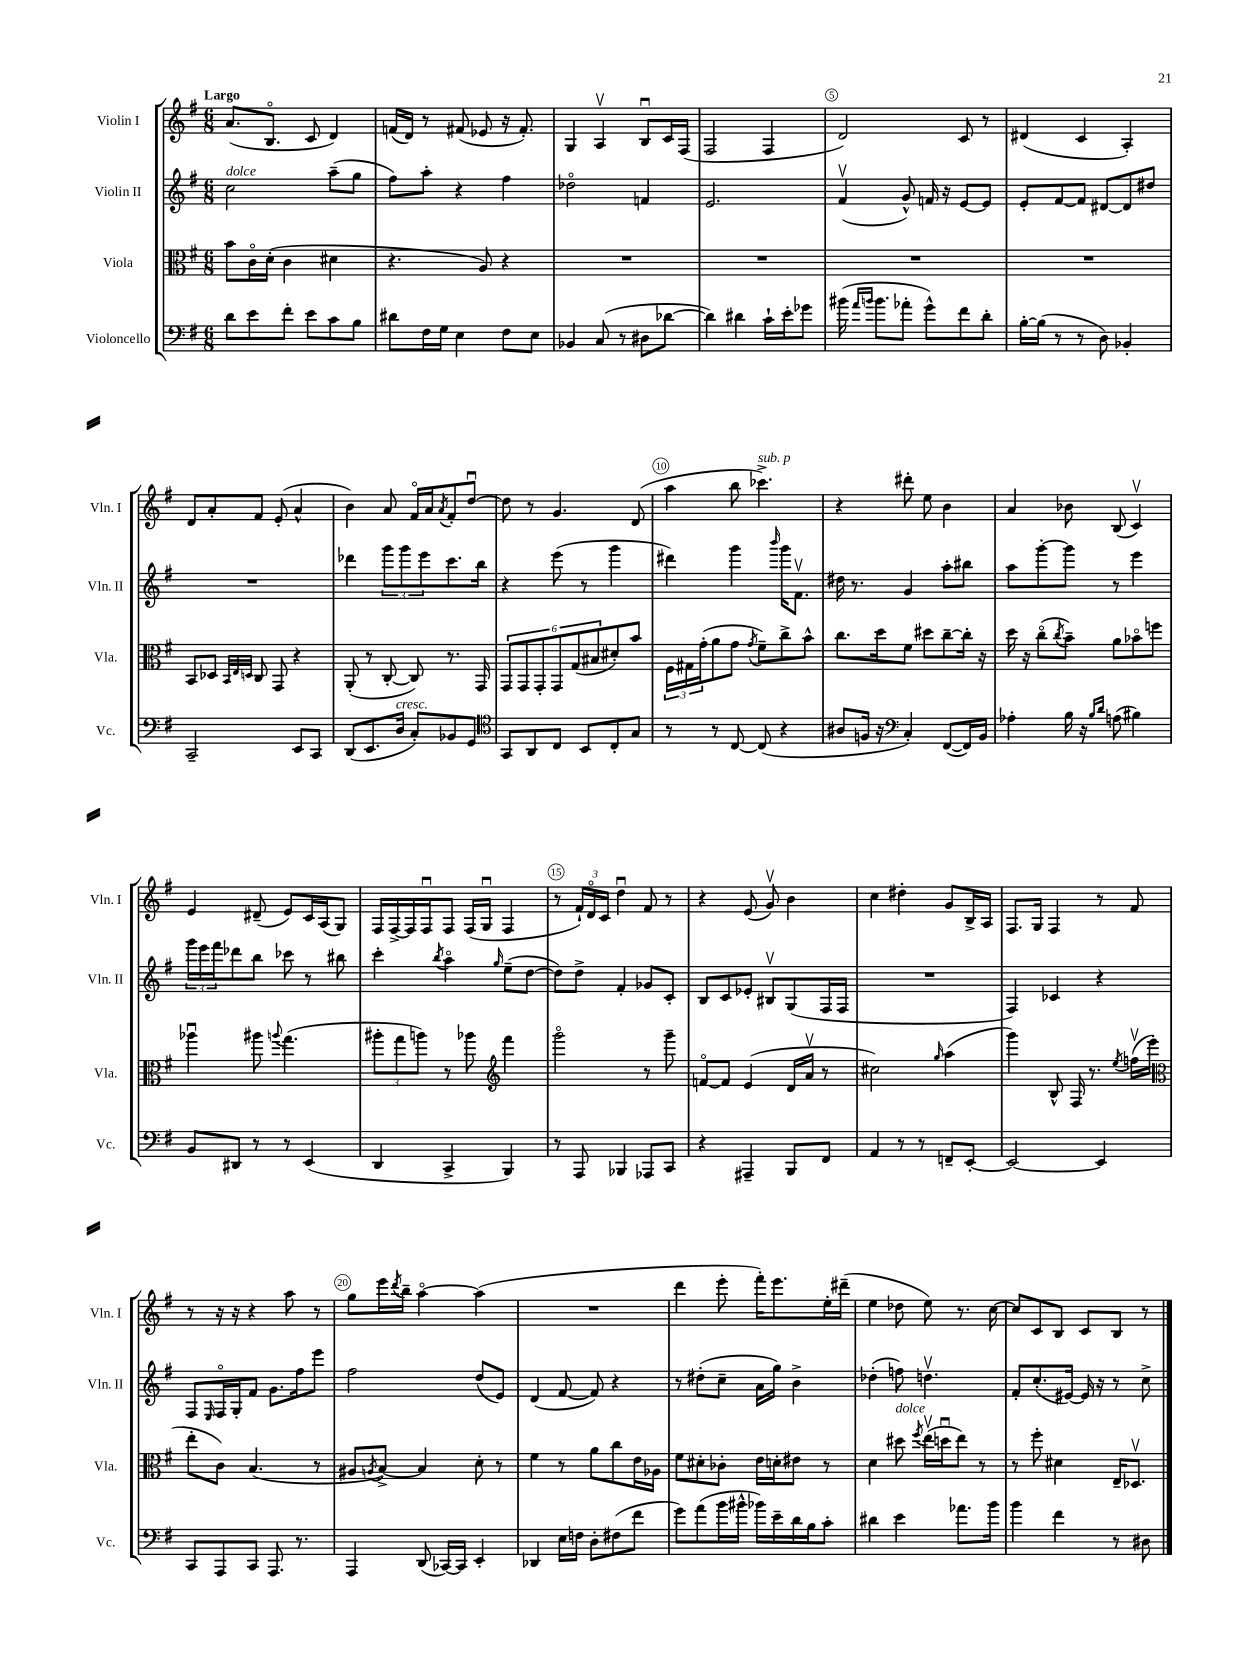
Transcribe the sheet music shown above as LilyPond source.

<<
\new StaffGroup <<
\new Staff = "s0" \with { instrumentName = "Violin I" shortInstrumentName = "Vln. I" } {
    \clef treble \key g \major \numericTimeSignature \time 6/8 \tempo "Largo"
    a'8.( b8.\flageolet c'8 d'4) |
    f'16( d'16) r8 fis'8( ees'8 r16 fis'8.-.) |
    g4 a4\upbow b8\downbow c'16 fis16( |
    fis2 fis4 |
    d'2) c'8 r8 |
    dis'4( c'4 a4-.) |
    d'8 a'8-. fis'8 e'8-.( a'4-^ |
    b'4) a'8 fis'16\flageolet a'16 \acciaccatura { a'8 } fis'8-. d''8~\downbow |
    d''8 r8 g'4. d'8( |
    a''4 b''8 ces'''4.->^\markup { \italic "sub. p" }) |
    r4 dis'''8-. e''8 b'4 |
    a'4 bes'8 b8( c'4\upbow) |
    e'4 dis'8--( e'8) c'16 a16( g8) |
    fis16 fis16~-> fis16 fis16\downbow fis8 fis16( g16\downbow fis4 |
    r8 \tuplet 3/2 { fis'16-!) d'16\flageolet c'16 } d''4\downbow fis'8 r8 |
    r4 e'8( g'8\upbow) b'4 |
    c''4 dis''4-. g'8 b16-> a16 |
    fis8. g16 fis4 r8 fis'8 |
    r8 r16 r16 r4 a''8 r8 |
    g''8 e'''16 \acciaccatura { d'''8 } b''16-- a''4~\flageolet a''4( |
    R2. |
    d'''4 e'''8-. fis'''16-.) e'''8. e''16-. dis'''16--( |
    e''4 des''8 e''8) r8. c''16~ |
    c''8 c'8 b8 c'8 b8 r8 \bar "|." |
}
\new Staff = "s1" \with { instrumentName = "Violin II" shortInstrumentName = "Vln. II" } {
    \clef treble \key g \major \numericTimeSignature \time 6/8
    c''2^\markup { \italic "dolce" } a''8--( g''8 |
    fis''8) a''8-. r4 fis''4 |
    des''2\flageolet f'4 |
    e'2. |
    fis'4\upbow( g'8-^) f'16 r16 e'8~ e'8 |
    e'8-. fis'8~ fis'8 dis'8~ dis'8 dis''8 |
    R2. |
    des'''4 \tuplet 3/2 { g'''8 g'''8 e'''8 } c'''8. b''16 |
    r4 e'''8( r8 g'''4 |
    dis'''4) g'''4 \grace { b'''16 } g'''16 fis'8.\upbow |
    dis''16 r8. g'4 a''8-. bis''8 |
    a''8 g'''8~-. g'''8 r8 e'''4 |
    \tuplet 3/2 { g'''16 e'''16 fis'''16 } des'''8 b''8 ces'''8 r8 bis''8 |
    c'''4-. \acciaccatura { b''8 } a''4\flageolet \grace { g''16 } e''8--( d''8~ |
    d''8) d''8-> fis'4-. ges'8 c'8-. |
    b8 c'8 ees'8-. bis8\upbow g8( fis16 fis16 |
    R2. |
    fis4) ces'4 r4 |
    fis8 \grace { e16 } fis16\flageolet g16-. fis'8 g'8. fis''16 e'''8 |
    fis''2 d''8( e'8) |
    d'4( fis'8~ fis'8) r4 |
    r8 dis''8-.( c''8-- a'16 g''16) b'4-> |
    des''4-.( f''8) d''4.\upbow |
    fis'8-. c''8.-.( eis'16~) eis'16 r16 r8 c''8-> \bar "|." |
}
\new Staff = "s2" \with { instrumentName = "Viola" shortInstrumentName = "Vla." } {
    \clef alto \key g \major \numericTimeSignature \time 6/8
    b'8 c'16\flageolet d'16-.( c'4 dis'4 |
    r4. a8) r4 |
    R2. |
    R2. |
    R2. |
    R2. |
    b,8 des8 \grace { b,32 e32 d32 } c8 g,8 r4 |
    a,8-.( r8 c8~-. c8) r8. g,16 |
    \tuplet 6/4 { g,8 g,8 g,8-. g,8 g8( bis8 } dis'8-.) b'8 |
    \tuplet 3/2 { fis16 gis16 g'16-.( } a'8 g'8 \acciaccatura { g'8 } fis'8--) c''8-> b'8-^ |
    c''8. d''16 fis'8 dis''8 c''8~-- c''16-. r16 |
    d''16 r16 c''8\flageolet( \acciaccatura { c''8 } b'8--) a'8 bes'8\flageolet f''8 |
    aes''4\downbow ais''8 \appoggiatura { a''8 } g''4.( |
    \tuplet 3/2 { ais''8-. g''8 a''8) } r8 aes''8 \clef treble fis'''4 |
    g'''2\flageolet r8 g'''8-- |
    f'8~\flageolet f'8 e'4( d'16 a'16\upbow r8 |
    cis''2) \grace { g''16 } a''4( |
    g'''4) b8-^ fis16 r8. \acciaccatura { e''8 } f''16\upbow( e'''16-. |
    \clef alto e''8-. c'8) b4.( r8 |
    ais8 \acciaccatura { a8 } b8~->) b4 d'8-. r8 |
    fis'4 r8 a'8 c''8 e'16 aes16 |
    fis'8 dis'8-. ces'8-. e'16 d'16-. eis'8 r8 |
    d'4 dis''8^\markup { \italic "dolce" } \acciaccatura { fis''8 } e''16\upbow( d''16\downbow e''8) r8 |
    r8 fis''8-. dis'4 e16-- des8.\upbow \bar "|." |
}
\new Staff = "s3" \with { instrumentName = "Violoncello" shortInstrumentName = "Vc." } {
    \clef bass \key g \major \numericTimeSignature \time 6/8
    d'8 e'8 fis'8-. e'8 c'8 b8 |
    dis'8 fis16 g16 e4 fis8 e8 |
    bes,4 c8( r8 dis8 des'8~ |
    des'4) dis'4 c'16-! e'16-. ges'8 |
    bis'16( \grace { a'16 b'16 } b'8. aes'8-. g'8-^) fis'8 d'8-. |
    b16~-. b16( r8 r8 d8) bes,4-. |
    c,2-- e,8 c,8 |
    d,8( e,8. d16^\markup { \italic "cresc." } c8-.) bes,8 g,8 |
    \clef tenor g,8 a,8 c8 b,8 c8-. g8 |
    r8 r8 c8~ c8( r4 |
    ais8 f16 r16 \clef bass c4-.) fis,8~( fis,16) b,16 |
    aes4-. b16 r16 \grace { b16 d'16 } a8( bis4) |
    b,8 dis,8 r8 r8 e,4( |
    d,4 c,4-> b,,4) |
    r8 a,,8 bes,,4 aes,,8 c,8 |
    r4 ais,,4-- b,,8 fis,8 |
    a,4 r8 r8 f,8-- e,8~-. |
    e,2~ e,4 |
    c,8 a,,8 c,8 a,,8. r8. |
    a,,4 d,8( ces,16~) ces,16 e,4-. |
    des,4 e16 f16 d8-. fis8( fis'8 |
    g'8) a'8( b'16 bis'16-^ bes'16) e'16-- d'16 b16 c'8-. |
    dis'4 e'4 aes'8. b'16 |
    b'4 fis'4 r8 dis8 \bar "|." |
}
>>
>>
\layout { \context { \Score \override BarNumber.break-visibility = ##(#f #t #t) barNumberVisibility = #(every-nth-bar-number-visible 5) \override BarNumber.stencil = #(make-stencil-circler 0.1 0.3 ly:text-interface::print) } }
